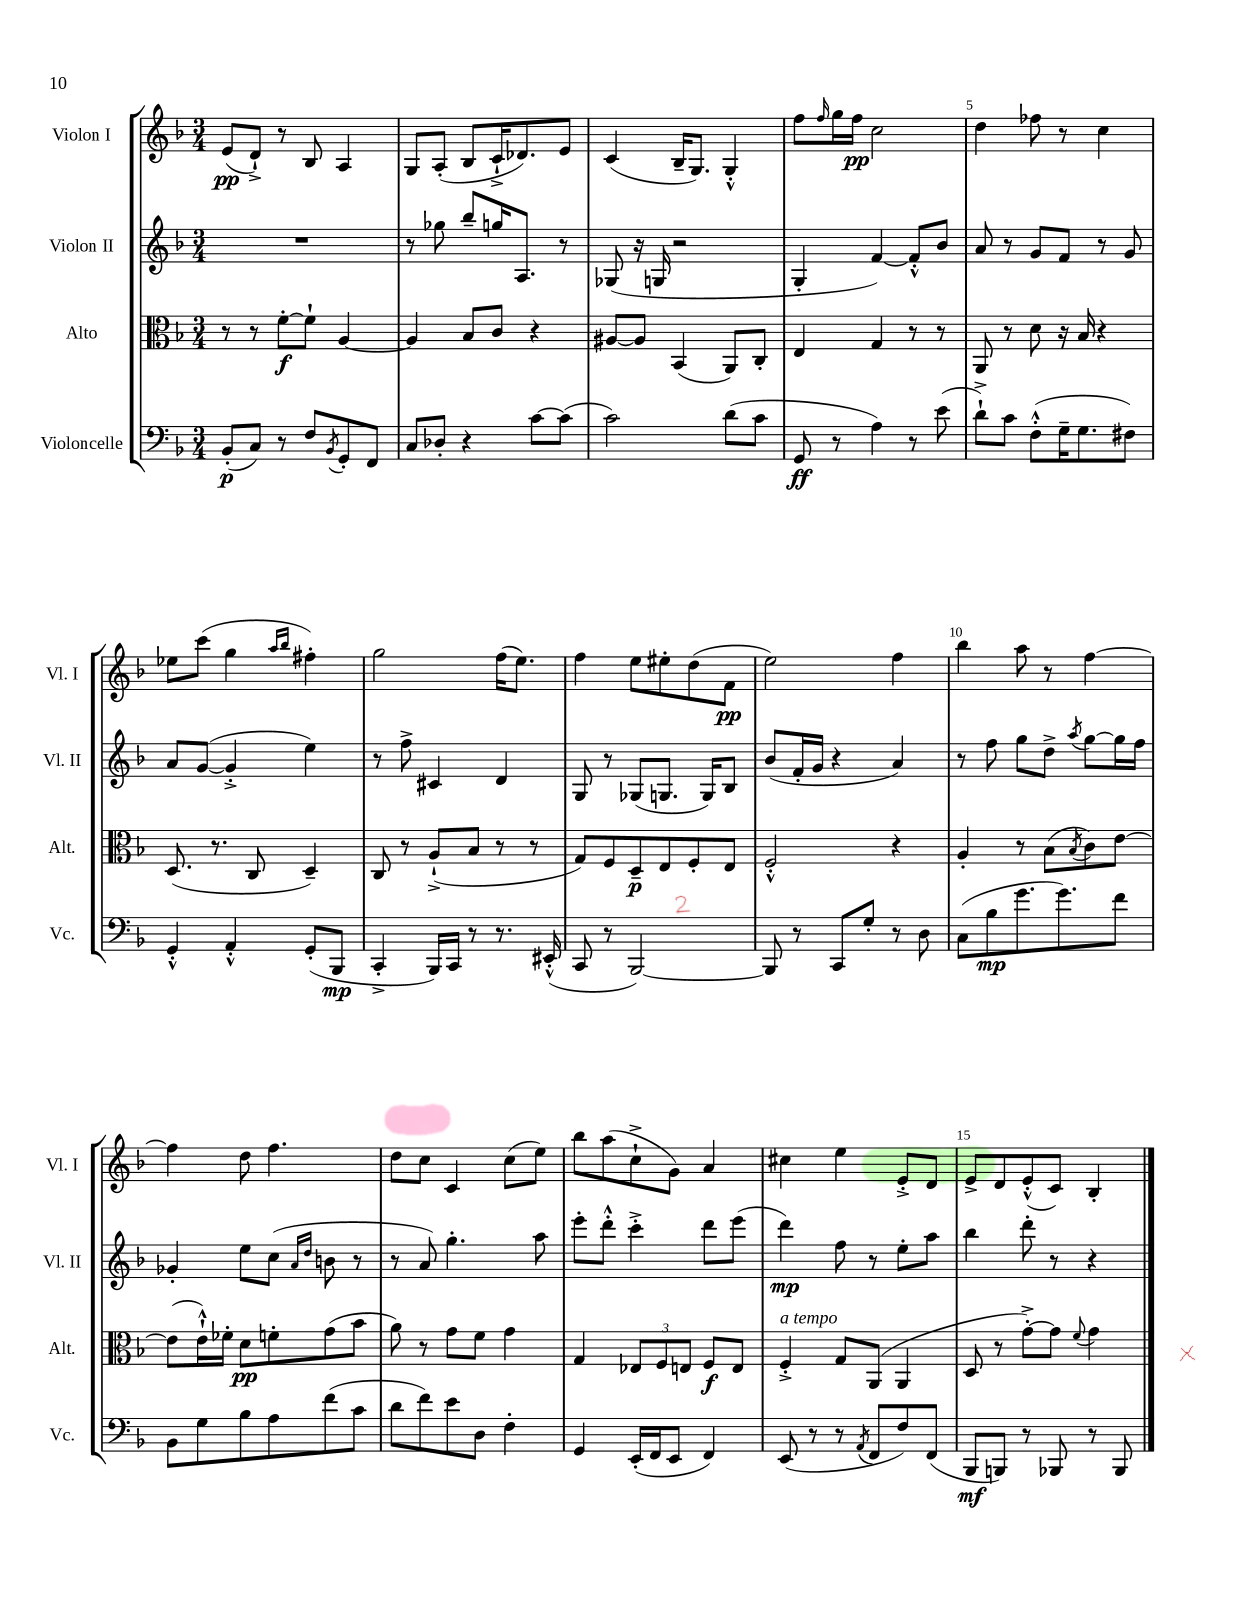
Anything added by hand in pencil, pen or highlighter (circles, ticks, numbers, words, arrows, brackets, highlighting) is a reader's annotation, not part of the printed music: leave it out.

**kern	**kern	**kern	**kern
*staff4	*staff3	*staff2	*staff1
*clefF4	*clefC3	*clefG2	*clefG2
*k[b-]	*k[b-]	*k[b-]	*k[b-]
*M3/4	*M3/4	*M3/4	*M3/4
(8BB-'	8r	2.r	(8e
8C)	8r	.	8d`^)
8r	[8f'	.	8r
8F	8f`]	.	8B-
8qBB-	.	.	.
8GG'	[4A	.	4A
8FF	.	.	.
=	=	=	=
8C	4A]	8r	8G
8D-'	.	8gg-	(8A'
4r	8B-	8bb-~	8B-
.	8c	16gg	16c`^
.	.	8.A	8.d-)
[8c	4r	.	.
(8c]	.	8r	8e
=	=	=	=
2c)	[8A#	(8G-	(4c
.	8A#]	16r	.
.	.	16G	.
.	(4BB-	2r	16B-~
.	.	.	8.G)
(8d	8AA)	.	4G'^^
8c	8C'	.	.
=	=	=	=
8GG	4E	4G'	8ff
.	.	.	16qqff
8r	.	.	16gg
.	.	.	16ff
4A)	4G	[4f)	2cc
8r	8r	8f'^^]	.
(8e	8r	8b-	.
=	=	=	=
8d`^)	8AA	8a	4dd
8c	8r	8r	.
(8F'^^	8d	8g	8ff-
16G~	16r	8f	8r
8.G	16B-	.	.
.	4r	8r	4cc
8F#)	.	8g	.
=	=	=	=
4GG'^^	(8.D	8a	8ee-
.	.	([8g	(8ccc
.	8.r	.	.
4AA'^^	.	4g'^]	4gg
.	8C	.	.
.	.	.	16qqaa
.	.	.	16qqbb-
(8GG'	4D~)	4ee)	4ff#')
8BBB-	.	.	.
=	=	=	=
4CC'^	8C	8r	2gg
.	8r	8ff^	.
16BBB-)	(8A`^	4c#	.
16CC	.	.	.
8r	8B-	.	.
8.r	8r	4d	(16ff
.	.	.	8.ee)
.	8r	.	.
(16EE#'^^	.	.	.
=	=	=	=
8CC	8G)	8G	4ff
8r	8F	8r	.
[2BBB-)	8D~	(8G-	8ee
.	8E	8.G	8ee#'
.	8F'	.	(8dd
.	.	16G)	.
.	8E	8B-	8f
=	=	=	=
8BBB-]	2F'^^	(8b-	2ee)
8r	.	16f'	.
.	.	16g	.
8CC	.	4r	.
8G'	.	.	.
8r	4r	4a)	4ff
8D	.	.	.
=	=	=	=
(8C	4A'	8r	4bb-
8B-	.	8ff	.
8.g	8r	8gg	8aa
.	(8B-	8dd^	8r
8.g)	.	.	.
.	8qB-	8qaa	.
.	8c)	[8gg	[4ff
8f	[8e	16gg]	.
.	.	16ff	.
=	=	=	=
8BB-	(8e]	4g-'	4ff]
8G	16e`^^)	.	.
.	16f-'	.	.
8B-	8d	8ee	8dd
8A	8f'	(8cc	4.ff
.	.	16qqa	.
.	.	16qqdd	.
(8f	(8g	8b	.
8c	8b-	8r	.
=	=	=	=
8d	8a)	8r	8dd
8f)	8r	8a)	8cc
8e	8g	4.gg'	4c
8D	8f	.	.
4F'	4g	.	(8cc
.	.	8aa	8ee)
=	=	=	=
4GG	4G	8eee'	8bb-
.	.	8ddd'^^	(8aa
(16EE'	12E-	4ccc'^	8cc`^
16FF	.	.	.
.	12F	.	.
8EE	.	.	8g)
.	12E	.	.
4FF)	8F	8ddd	4a
.	8E	(8eee	.
=	=	=	=
(8EE	4F'^	4ddd)	4cc#
8r	.	.	.
8r	8G	8ff	4ee
8qAA	.	.	.
8FF	(8AA	8r	.
8F)	4AA	8ee'	8e'^
(8FF	.	8aa	8d
=	=	=	=
8BBB-	8D	4bb-	8e^
8BBB)	8r	.	8d
8r	[8g'^)	8ddd'	(8e'^^
8BBB-	8g]	8r	8c)
.	8qqf	.	.
8r	4g	4r	4B-'
8BBB-	.	.	.
==	==	==	==
*-	*-	*-	*-
